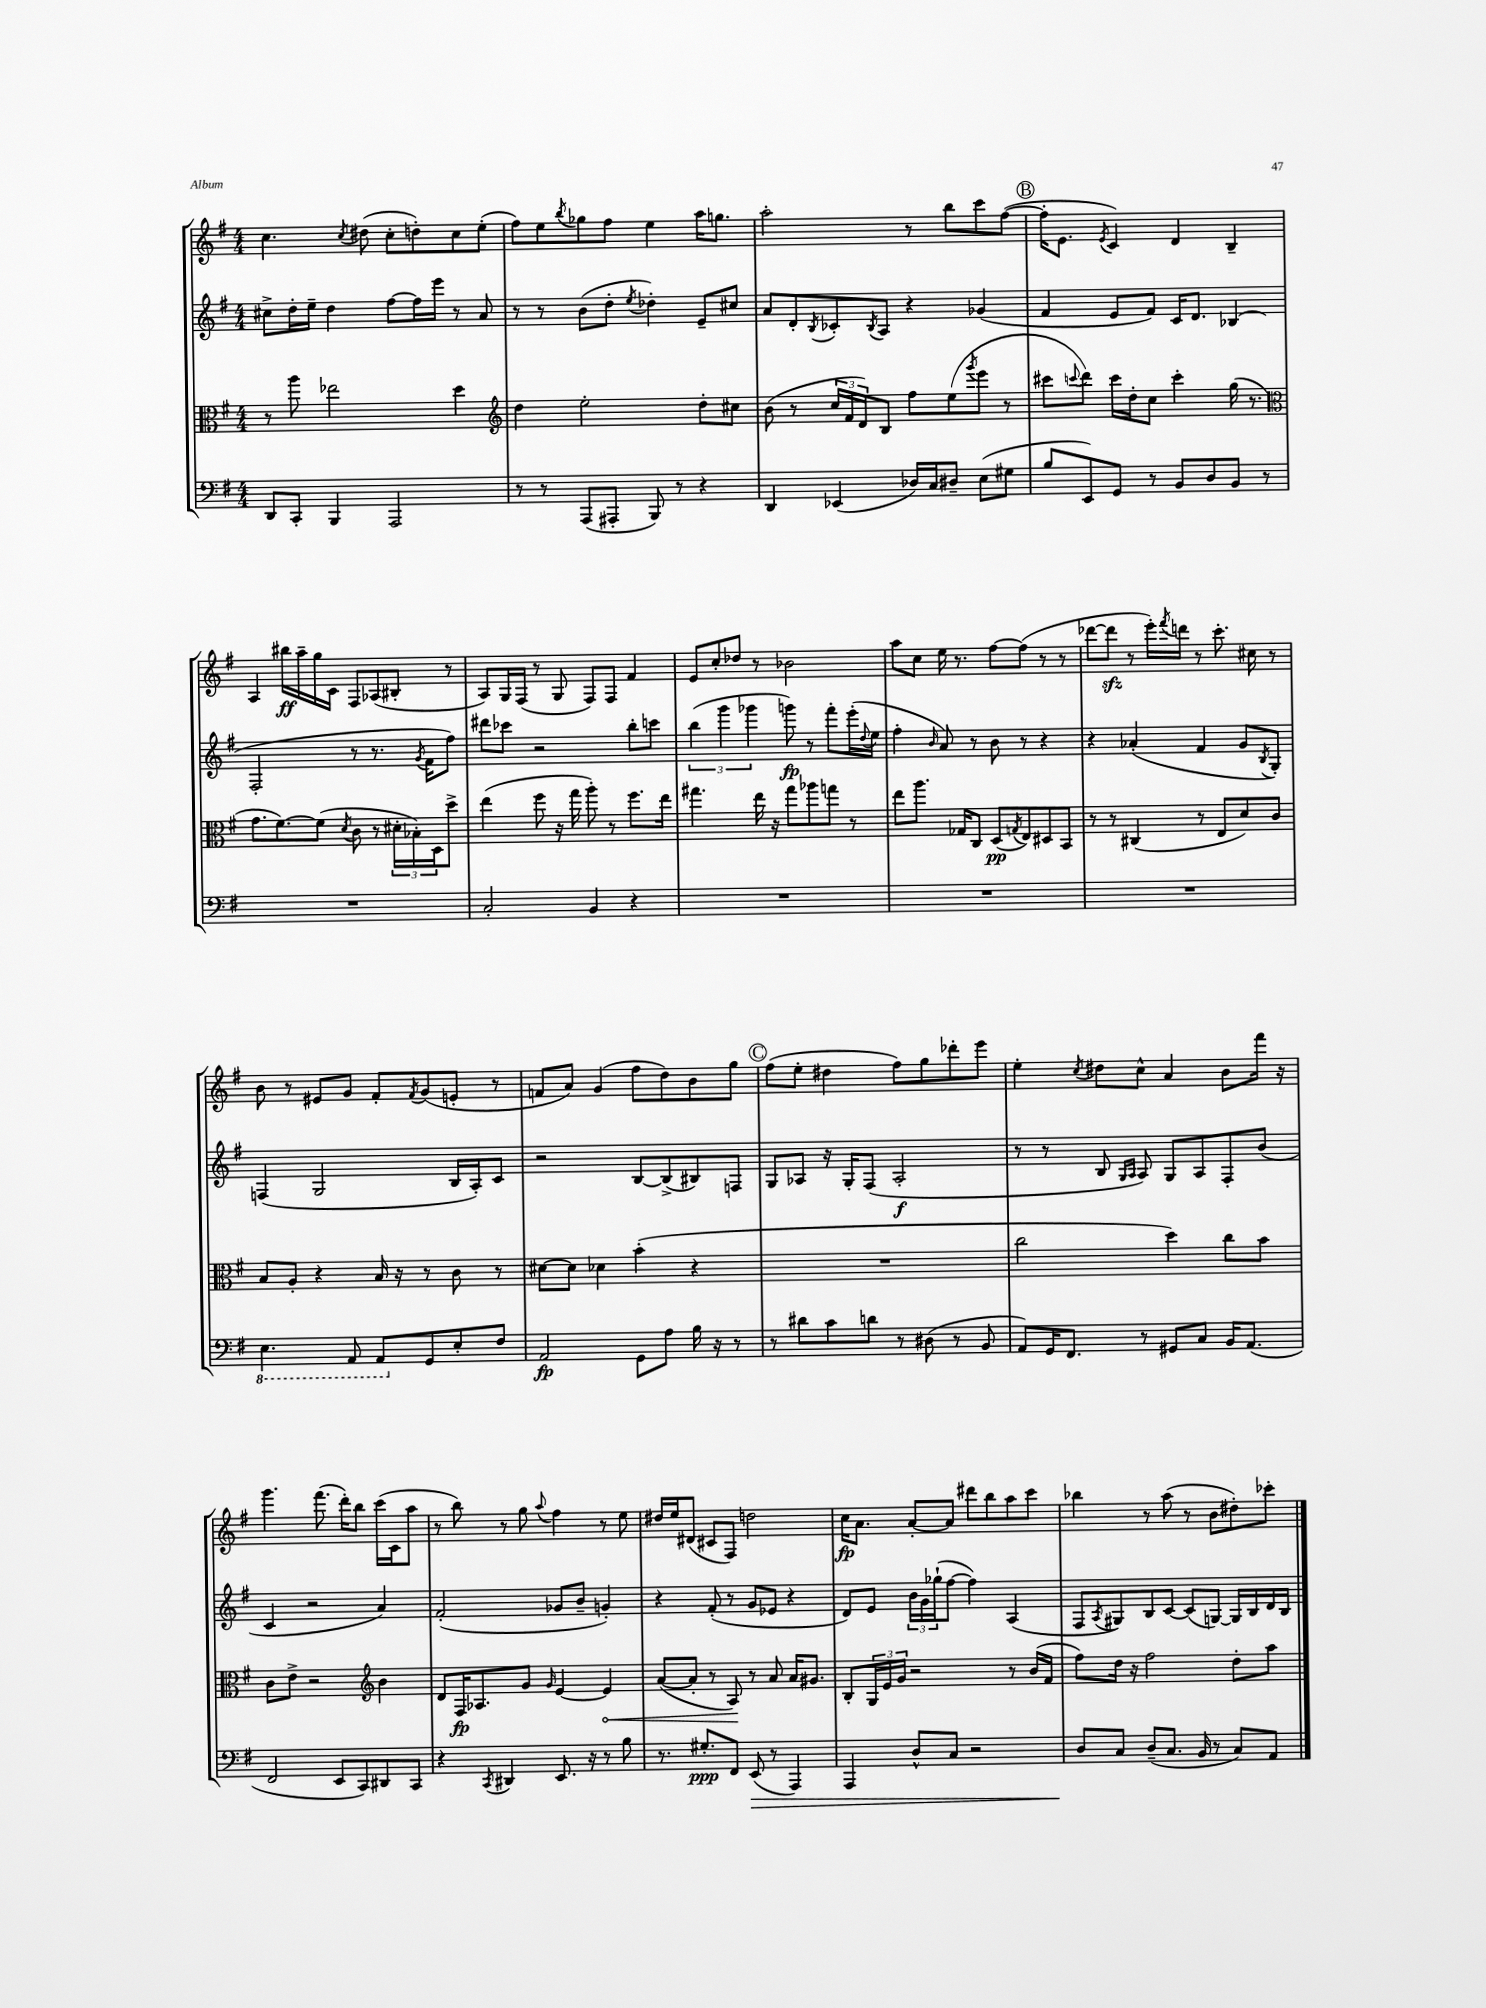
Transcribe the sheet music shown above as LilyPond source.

<<
\new StaffGroup <<
\new Staff = "s0" {
    \clef treble \key g \major \numericTimeSignature \time 4/4
    c''4. \acciaccatura { c''8 } dis''8( c''8-. d''8-.) c''8 e''8-.( |
    fis''8) e''8 \acciaccatura { b''8 } ges''8 fis''8 e''4 a''16 g''8. |
    a''2-. r8 b''8 c'''8 fis''8~( |
    \mark \markup { \circle "B" } fis''16-. e'8. \acciaccatura { e'8 } c'4) d'4 b4-- |
    a4 bis''16\ff a''16-- g''16 c'16 fis8 aes8( bis8-. r8 |
    a8) g16 fis16( r8 g8 fis8) fis8 fis'4 |
    e'8 c''8-. des''8 r8 bes'2 |
    a''8 c''8 e''16 r8. fis''8~ fis''8( r8 r8 |
    des'''8~ des'''8\sfz r8 e'''16-.) \acciaccatura { fis'''8 } d'''16 r8 c'''8.-. cis''16 r8 |
    b'8 r8 eis'8 g'8 fis'8-. \acciaccatura { fis'8 } g'8( e'8-. r8 |
    f'8 a'8) g'4( fis''8 d''8) b'8 g''8 |
    \mark \markup { \circle "C" } fis''8( e''8-. dis''4 fis''8) g''8 des'''8-. e'''8 |
    e''4-. \acciaccatura { c''8 } dis''8 c''8-^ a'4 b'8 fis'''16 r16 |
    g'''4. fis'''8.( d'''16-.) b''8 c'''16( c'16 a''8 |
    r8 b''8) r8 g''8 \appoggiatura { a''8 } fis''4 r8 e''8 |
    dis''16 e''16 dis'8( cis'8 fis8) d''2 |
    c''16\fp a'8. a'8~-. a'8 dis'''8 b''8 a''8 c'''8 |
    bes''4 r8 a''8( r8 b'8 dis''8-.) ces'''8-. \bar "|." |
}
\new Staff = "s1" {
    \clef treble \key g \major \numericTimeSignature \time 4/4
    cis''8-> d''16-. e''16-- d''4 fis''8~ fis''16 e'''16 r8 a'8 |
    r8 r8 b'8( d''8-. \acciaccatura { e''8 } des''4-.) e'8-- cis''8 |
    a'8 d'8-. \acciaccatura { b8 } ces'8-. \acciaccatura { b8 } a8 r4 ges'4( |
    \mark \markup { \circle "B" } fis'4 e'8 fis'8) c'16 d'8. bes4( |
    fis2-. r8 r8. \acciaccatura { g'8 } fis'16 fis''8) |
    dis'''8 ces'''8 r2 b''8-. c'''8 |
    \tuplet 3/2 { b''4( g'''4 ges'''4 } g'''8\fp) r8 fis'''8-. e'''16-.( \appoggiatura { d''8 } e''16 |
    fis''4-. \grace { b'16 } a'8) r8 b'8 r8 r4 |
    r4 aes'4-.( fis'4 g'8 \acciaccatura { b8 } g8-.) |
    f4( g2 b16 a16-.) c'8 |
    r2 b8~ b8->( bis8) f8 |
    \mark \markup { \circle "C" } g8 aes8 r16 g16-. fis8( aes2-.\f |
    r8 r8 b8 \grace { g16 a16 } a8) g8 a8 fis8-. b'8( |
    c'4 r2 a'4) |
    fis'2-.( ges'8 b'8-- g'4-.) |
    r4 fis'8-.( r8 g'8 ees'8 r4 |
    d'8) e'8 \tuplet 3/2 { b'16 g'16 ges''16-!( } fis''8~ fis''4) a4( |
    fis8 \acciaccatura { a8 } gis8) b8 c'8~ c'8( g8~) g16 b16 d'16 b16 \bar "|." |
}
\new Staff = "s2" {
    \clef alto \key g \major \numericTimeSignature \time 4/4
    r8 a''8 ees''2 d''4 |
    \clef treble d''4 e''2-. d''8-. cis''8 |
    b'8( r8 \tuplet 3/2 { c''16 fis'16 d'16) } b8 fis''8 e''8( \acciaccatura { g'''8 } e'''8 r8 |
    \mark \markup { \circle "B" } cis'''8 \appoggiatura { c'''8 } d'''8) c'''16 d''16-. c''8 c'''4-. g''16( r8. |
    \clef alto g'8. fis'8.~) fis'8( \acciaccatura { d'8 } c'8 r8 \tuplet 3/2 { dis'16-. bes16-.) d16 } d''8-> |
    e''4( fis''8 r16 g''16 a''8-.) r8 fis''8. e''16 |
    gis''4. e''16 r16 gis''8 aes''8 g''8 r8 |
    e''8 a''8. ges16 c8 d8\pp( \acciaccatura { g8 } e8) dis8 b,8 |
    r8 r8 cis4( r8 e8 d'8) c'8 |
    b8 a8-. r4 b16 r16 r8 c'8 r8 |
    dis'8~ dis'8 des'4 b'4-.( r4 |
    \mark \markup { \circle "C" } R1 |
    c''2 d''4) c''8 b'8 |
    c'8 e'8-> r2 \clef treble b'4 |
    d'8 fis16\fp aes8. g'8 \grace { g'16 } e'4~ \once \override Hairpin.circled-tip = ##t e'4\< |
    a'8~( a'8-. r8 a8\!) r8 a'8 a'16 gis'8. |
    b8-. \tuplet 3/2 { g16 e'16 g'16 } r2 r8 b'16( fis'16 |
    fis''8) d''16 r16 fis''2 d''8-. a''8 \bar "|." |
}
\new Staff = "s3" {
    \clef bass \key g \major \numericTimeSignature \time 4/4
    d,8 c,8-. b,,4 a,,2 |
    r8 r8 a,,8( ais,,8-. b,,8) r8 r4 |
    d,4 ees,4( des16) c16 dis8-- e8( gis8 |
    \mark \markup { \circle "B" } b8 e,8) g,8 r8 b,8 d8 b,8 r8 |
    R1 |
    c2-. b,4 r4 |
    R1 |
    R1 |
    R1 |
    \ottava #-1 e,4. a,,8 a,,8 \ottava #0 g,8 e8-. fis8 |
    a,2\fp g,8 a8 b16 r16 r8 |
    \mark \markup { \circle "C" } r8 dis'8 c'8 d'8 r8 dis8( r8 b,8 |
    a,8) g,16 fis,8. r8 gis,8 c8 b,16 a,8.( |
    fis,2 e,8 c,8) dis,8 c,8 |
    r4 \acciaccatura { c,8 } dis,4 e,8. r16 r8 b8 |
    r8. gis8.-.\ppp fis,8 e,8\>( r8 a,,4) |
    a,,4 d8-^ c8 r2 |
    d8\! c8 d8--( c8. b,16 r8 c8) a,8 \bar "|." |
}
>>
>>
\layout { \context { \Score \remove "Bar_number_engraver" } }
